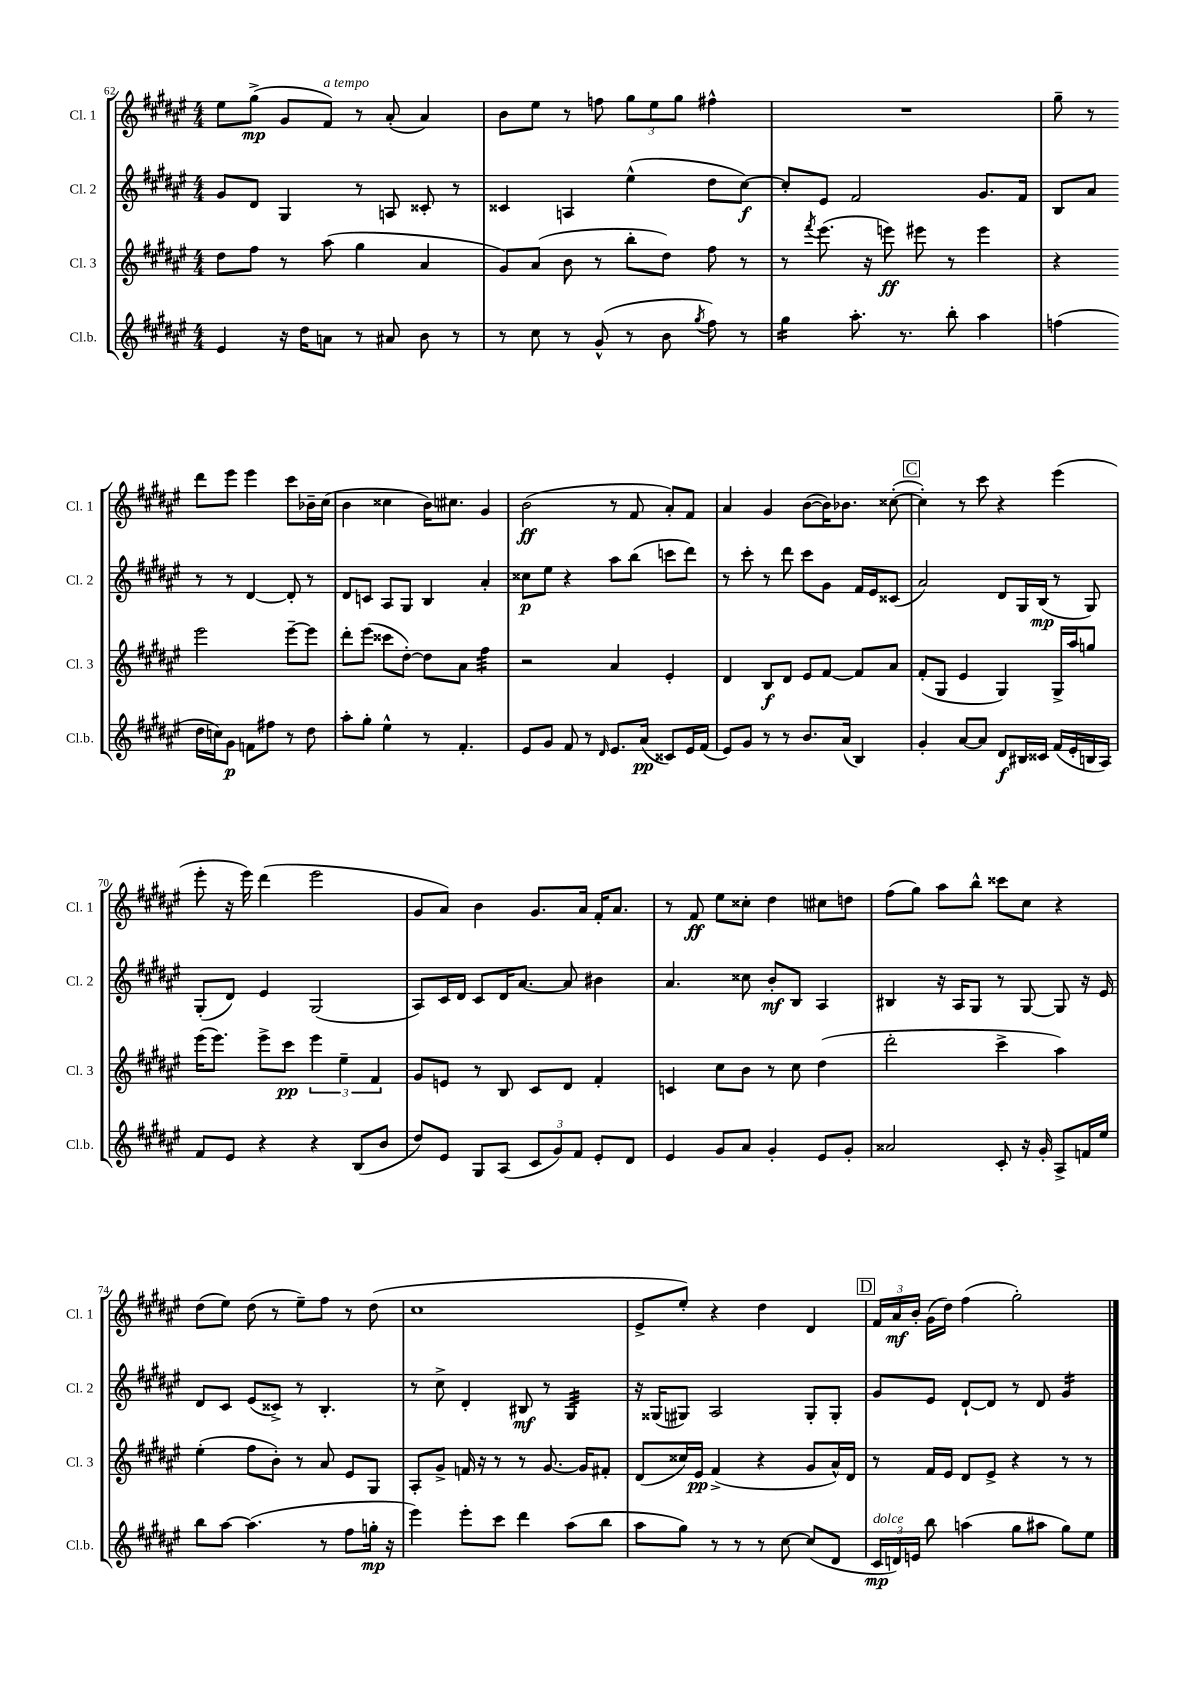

**kern	**kern	**kern	**kern
*staff4	*staff3	*staff2	*staff1
*clefG2	*clefG2	*clefG2	*clefG2
*k[f#c#g#d#a#e#]	*k[f#c#g#d#a#e#]	*k[f#c#g#d#a#e#]	*k[f#c#g#d#a#e#]
*M4/4	*M4/4	*M4/4	*M4/4
4e#/	8dd#\L	8g#/L	8ee#\L
.	8ff#\J	8d#/J	(8gg#^\J
16r	8r	4G#/	8g#/L
16dd#\LK	.	.	.
8a\J	(8aa#\	.	8f#/J)
8r	4gg#\	8r	8r
8a#/	.	8A/	(8a#'/
8b\	4a#/	8c##'/	4a#/)
8r	.	8r	.
=	=	=	=
8r	8g#/L)	4c##/	8b\L
8cc#\	(8a#/J	.	8ee#\J
8r	8b\	4A/	8r
(8g#^^/	8r	.	8ff\
8r	8bb'\L	(4ee#^^\	12gg#\L
.	.	.	12ee#\
8b\	8dd#\J)	.	.
.	.	.	12gg#\J
8qgg#/	.	.	.
8ff#\)	8ff#\	8dd#\L	4ff#^^\
8r	8r	[8cc#\J)	.
=	=	=	=
4gg#\	8r	8cc#'/]L	1r
.	8qfff#/	.	.
.	(8.eee#\	8e#/J	.
8.aa#'\	.	2f#/	.
.	16r	.	.
.	8eee\)	.	.
8.r	.	.	.
.	8eee#\	.	.
8bb'\	8r	.	.
4aa#\	4eee#\	8.g#/L	.
.	.	16f#/Jk	.
=	=	=	=
(4ff\	4r	8B/L	8gg#~\
.	.	8a#/J	8r
16dd#\LL	2eee#\	8r	8ddd#\L
16cc\J)	.	.	.
8g#\J	.	8r	8eee#\J
8f\L	.	[4d#/	4eee#\
8ff#\J	.	.	.
8r	[8eee#~\L	8d#'/]	8ccc#\L
8dd#\	8eee#\]J	8r	16b-~\L
.	.	.	(16cc#\JJ
=	=	=	=
8aa#'\L	8ddd#'\L	8d#/L	4b\
8gg#'\J	(8eee#\J	8c/J	.
4ee#^^\	8ccc##\L	8A#/L	4cc##\
.	[8dd#'\J)	8G#/J	.
8r	8dd#\]L	4B/	16b\LK)
.	.	.	8.cc#\J
4.f#'/	8a#\J	.	.
.	4ff#\	4a#'/	4g#/
=	=	=	=
8e#/L	2r	8cc##\L	(2b\
8g#/J	.	8ee#\J	.
8f#/	.	4r	.
8r	.	.	.
16qqd#/	.	.	.
8.e#/L	4a#/	8aa#\L	8r
.	.	(8bb\J	8f#/
(16a#/Jk	.	.	.
8c##/L)	4e#'/	8ccc\L	8a#'/L)
16e#/L	.	8ddd#\J)	8f#/J
(16f#/JJ	.	.	.
=	=	=	=
8e#/L)	4d#/	8r	4a#/
8g#/J	.	8ccc#'\	.
8r	8B/L	8r	4g#/
8r	8d#/J	8ddd#\	.
8.b/L	8e#/L	8ccc#\L	([8b\L
.	[8f#/J	8g#\J	16b\]K)
(16a#/Jk	.	.	8.b-\J
4B/)	8f#/]L	16f#/LL	.
.	.	16e#/J	.
.	8a#/J	(8c##/J	([8cc##'\
=	=	=	=
4g#'/	(8f#'/L	2a#/)	4cc##'\])
.	8G#/J	.	.
[8a#/L	4e#/	.	8r
8a#/]J	.	.	8ccc#\
8d#/L	4G#/)	8d#/L	4r
16B#/L	.	16G#/L	.
16c##/JJ	.	(16B/JJ	.
(16f#/LL	16G#^/LL	8r	(4eee#\
16e#'/	16aa#/J	.	.
16B/	8gg/J	8G#/)	.
16A#/JJ)	.	.	.
=	=	=	=
8f#/L	(16eee#\LK	(8G#'/L	8eee#'\
.	8.eee#\J)	.	.
8e#/J	.	8d#/J)	16r
.	.	.	16eee#\)
4r	8eee#^\L	4e#/	(4ddd#\
.	8ccc#\J	.	.
4r	6eee#\	(2G#/	2eee#\
.	6ee#~\	.	.
(8B/L	.	.	.
.	6f#/	.	.
8b/J	.	.	.
=	=	=	=
8dd#/L)	8g#/L	8A#/L)	8g#/L
8e#/J	8e/J	16c#/L	8a#/J)
.	.	16d#/JJ	.
8G#/L	8r	8c#/L	4b\
(8A#/J	8B/	16d#/K	.
.	.	[8.a#/J	.
12c#/L	8c#/L	.	8.g#/L
12g#/)	.	.	.
.	8d#/J	8a#/]	.
12f#/J	.	.	.
.	.	.	16a#/Jk
8e#'/L	4f#'/	4b#\	16f#'/LK
.	.	.	8.a#/J
8d#/J	.	.	.
=	=	=	=
4e#/	4c/	4.a#/	8r
.	.	.	8f#/
8g#/L	8cc#\L	.	8ee#\L
8a#/J	8b\J	8cc##\	8cc##'\J
4g#'/	8r	8b'/L	4dd#\
.	8cc#\	8B/J	.
8e#/L	(4dd#\	4A#/	8cc#\L
8g#'/J	.	.	8dd\J
=	=	=	=
2a##/	2ddd#'\	4B#/	(8ff#\L
.	.	.	8gg#\J)
.	.	16r	8aa#\L
.	.	16A#/LK	.
.	.	8G#/J	8bb^^\J
8c#'/	4ccc#^\	8r	8ccc##\L
16r	.	[8G#/	8cc#\J
16g#'/	.	.	.
8A#^/L	4aa#\)	8G#/]	4r
16f/L	.	16r	.
16ee#/JJ	.	16e#/	.
=	=	=	=
8bb\L	(4ee#'\	8d#/L	(8dd#\L
[8aa#\J	.	8c#/J	8ee#\J)
(4.aa#\]	8ff#\L	(8e#/L	(8dd#\
.	8b'\J)	8c##^/J)	8r
.	8r	8r	8ee#~\L)
8r	8a#/	4.B'/	8ff#\J
8ff#\L	8e#/L	.	8r
16gg'\Jk	8G#/J	.	(8dd#\
16r	.	.	.
=	=	=	=
4eee#\)	8A#'/L	8r	1cc#
.	8g#^/J	8cc#^\	.
8eee#'\L	16f/	4d#'/	.
.	16r	.	.
8ccc#\J	8r	.	.
4ddd#\	8r	8B#/	.
.	[8.g#/	8r	.
(8aa#\L	.	4G#/	.
.	16g#/]LK	.	.
8bb\J	8f#'/J	.	.
=	=	=	=
8aa#\L	(8d#/L	16r	8e#^/L
.	.	(16G##/LK	.
8gg#\J)	16cc##/L)	8G#/J)	8ee#'/J)
.	16e#/JJ	.	.
8r	(4f#^/	2A#/	4r
8r	.	.	.
8r	4r	.	4dd#\
[8cc#\	.	.	.
(8cc#/]L	8g#/L	8G#'/L	4d#/
8d#/J	16a#^^/L)	8G#'/J	.
.	16d#/JJ	.	.
=	=	=	=
24c#/LL	8r	8g#/L	24f#/LL
24d/)	.	.	24a#/
24e/JJ	.	.	24b'/JJ
8bb\	16f#/LL	8e#/J	(16g#\LL
.	16e#/JJ	.	16dd#\JJ)
(4aa\	8d#/L	[8d#`/L	(4ff#\
.	8e#^/J	8d#/]J	.
8gg#\L	4r	8r	2gg#'\)
8aa#\J	.	8d#/	.
8gg#\L)	8r	4g#/	.
8ee#\J	8r	.	.
==	==	==	==
*-	*-	*-	*-
